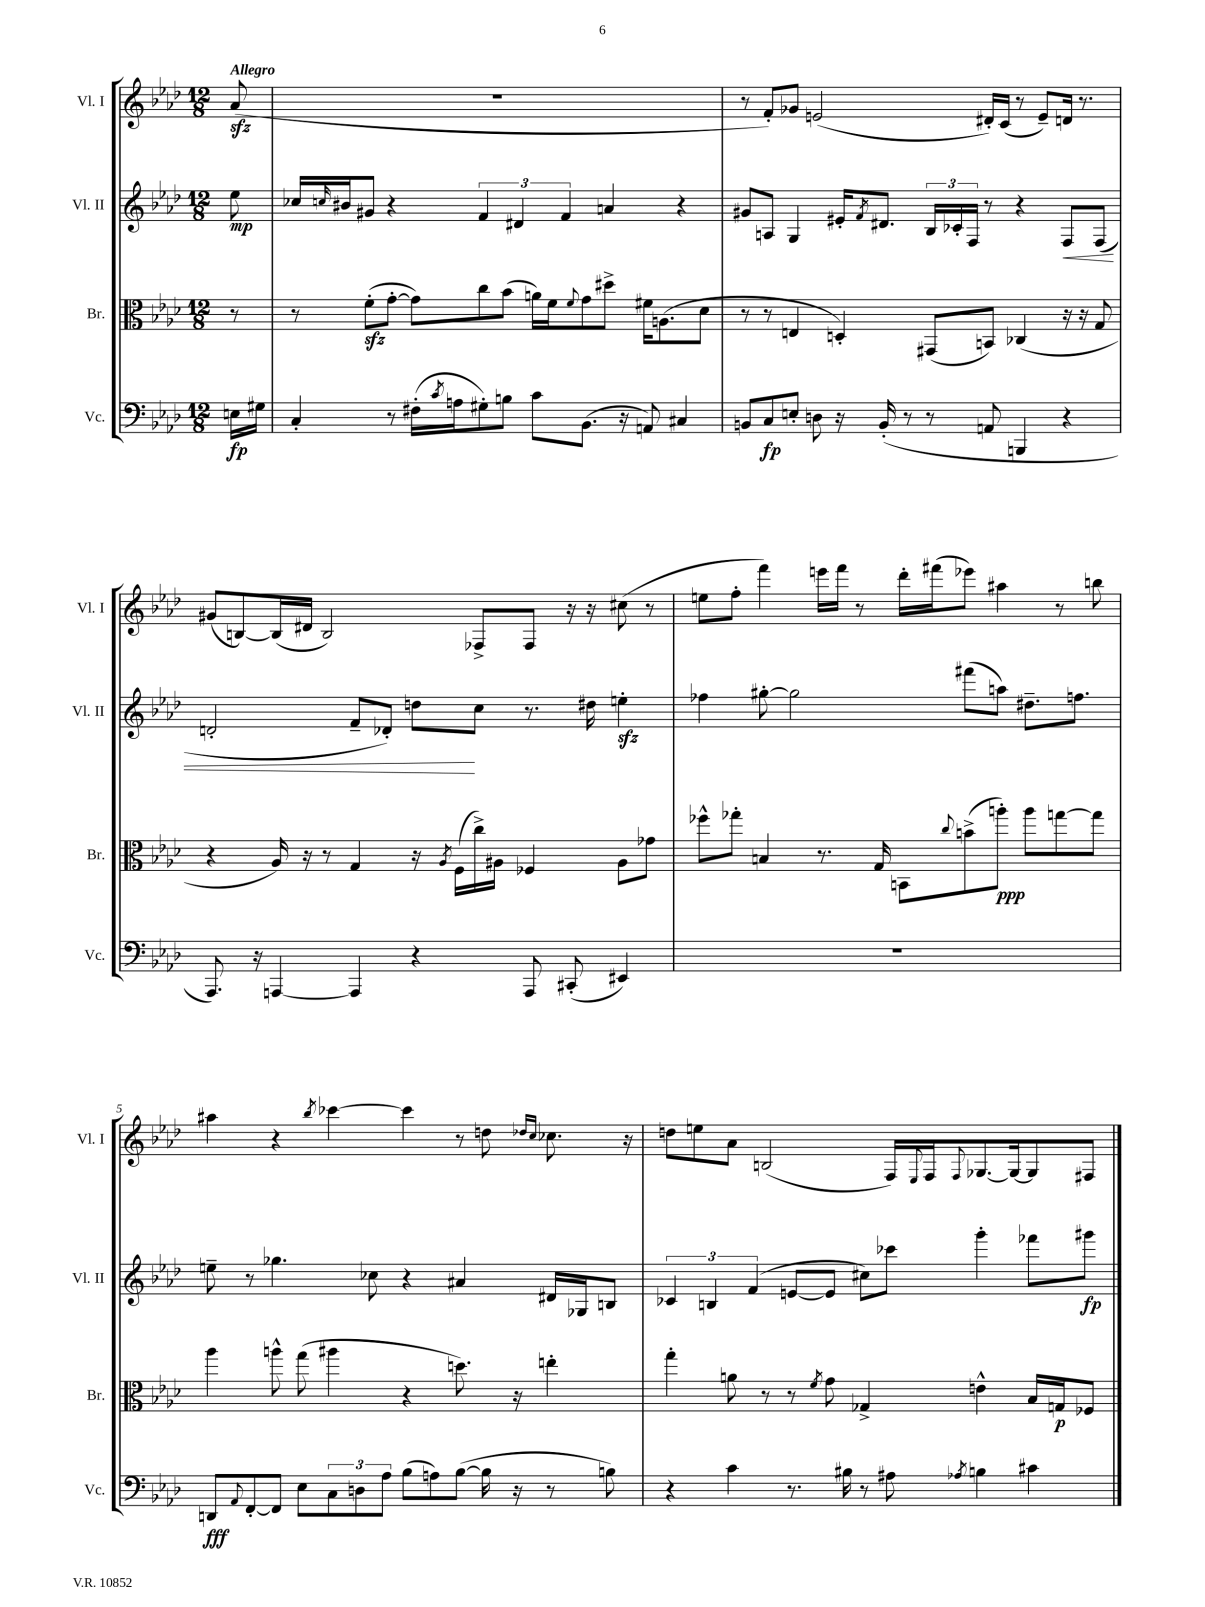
<<
\new StaffGroup <<
\new Staff = "s0" \with { instrumentName = "Vl. I" shortInstrumentName = "Vl. I" } {
    \clef treble \key aes \major \numericTimeSignature \time 12/8 \partial 8 \tempo "Allegro"
    aes'8\sfz( |
    R1. |
    r8 f'8-.) ges'8 e'2( dis'16-.) c'16( r8 e'8--) d'16 r8. |
    gis'8( b8~) b16( dis'16 b2) fes8-> fes8 r16 r16 cis''8( r8 |
    e''8 f''8-. f'''4) e'''16 f'''16 r8 des'''16-. fis'''16( ees'''8) ais''4 r8 b''8 |
    ais''4 r4 \acciaccatura { bes''8 } ces'''4~ ces'''4 r8 d''8 \grace { des''16 c''16 } ces''8. r16 |
    d''8 e''8 aes'8 b2( f16) \appoggiatura { ees8 } f16 \appoggiatura { f8 } ges8.~ ges16~ ges8 fis8 \bar "|." |
}
\new Staff = "s1" \with { instrumentName = "Vl. II" shortInstrumentName = "Vl. II" } {
    \clef treble \key aes \major \numericTimeSignature \time 12/8 \partial 8
    ees''8\mp |
    ces''16 \grace { c''16 } bis'16 gis'8 r4 \tuplet 3/2 { f'4 dis'4 f'4 } a'4 r4 |
    gis'8 a8 g4 eis'16-. \acciaccatura { f'8 } dis'8. \tuplet 3/2 { bes16 ces'16-. f16 } r8 r4 f8\< f8( |
    d'2-. f'8-- des'8-.) d''8\! c''8 r8. dis''16 e''4-.\sfz |
    fes''4 gis''8~-. gis''2 fis'''8( a''8) dis''8.-- f''8. |
    e''8-- r8 ges''4. ces''8 r4 ais'4 dis'16 ges16 b8 |
    \tuplet 3/2 { ces'4 b4 f'4( } e'8~ e'8 cis''8) ces'''8 g'''4-. fes'''8 gis'''8\fp \bar "|." |
}
\new Staff = "s2" \with { instrumentName = "Br." shortInstrumentName = "Br." } {
    \clef alto \key aes \major \numericTimeSignature \time 12/8 \partial 8
    r8 |
    r8 f'8-.\sfz( g'8~-. g'8) c''8 bes'8( a'16) f'16 \appoggiatura { f'8 } g'8 dis''8-> fis'16 a8.( des'8 |
    r8 r8 e4 d4-.) gis,8( b,8) ces4( r16 r16 g8 |
    r4 aes16) r16 r8 g4 r16 \acciaccatura { aes8 } f16( c''16->) ais16 fes4 ais8 ges'8 |
    fes''8-^ ges''8-. b4 r8. g16 b,8 \appoggiatura { c''8 } b'8->( a''8-.\ppp) a''8 g''8~ g''8 |
    aes''4 a''8-^ g''8( ais''4 r4 d''8.) r16 e''4-. |
    g''4-. a'8 r8 r8 \acciaccatura { f'8 } g'8 ges4-> e'4-^ bes16 g16\p fes8 \bar "|." |
}
\new Staff = "s3" \with { instrumentName = "Vc." shortInstrumentName = "Vc." } {
    \clef bass \key aes \major \numericTimeSignature \time 12/8 \partial 8
    e16\fp gis16 |
    c4-. r8 fis16-.( \acciaccatura { c'8 } a16 gis8-.) b8 c'8 bes,8.( r16 a,8) cis4 |
    b,8 c8\fp e8-. d8 r16 b,16-.( r8 r8 a,8 b,,4 r4 |
    aes,,8.) r16 a,,4~ a,,4 r4 a,,8 cis,8-.( eis,4) |
    R1. |
    d,8\fff \appoggiatura { aes,8 } f,8~-. f,8 ees8 \tuplet 3/2 { c8 d8 aes8 } bes8( a8) bes8~( bes16 r16 r8 b8) |
    r4 c'4 r8. bis16 r8 ais8 \acciaccatura { aes8 } b4 cis'4 \bar "|." |
}
>>
>>
\layout { \context { \Score \override BarNumber.break-visibility = ##(#f #t #t) barNumberVisibility = #(every-nth-bar-number-visible 5) } }
